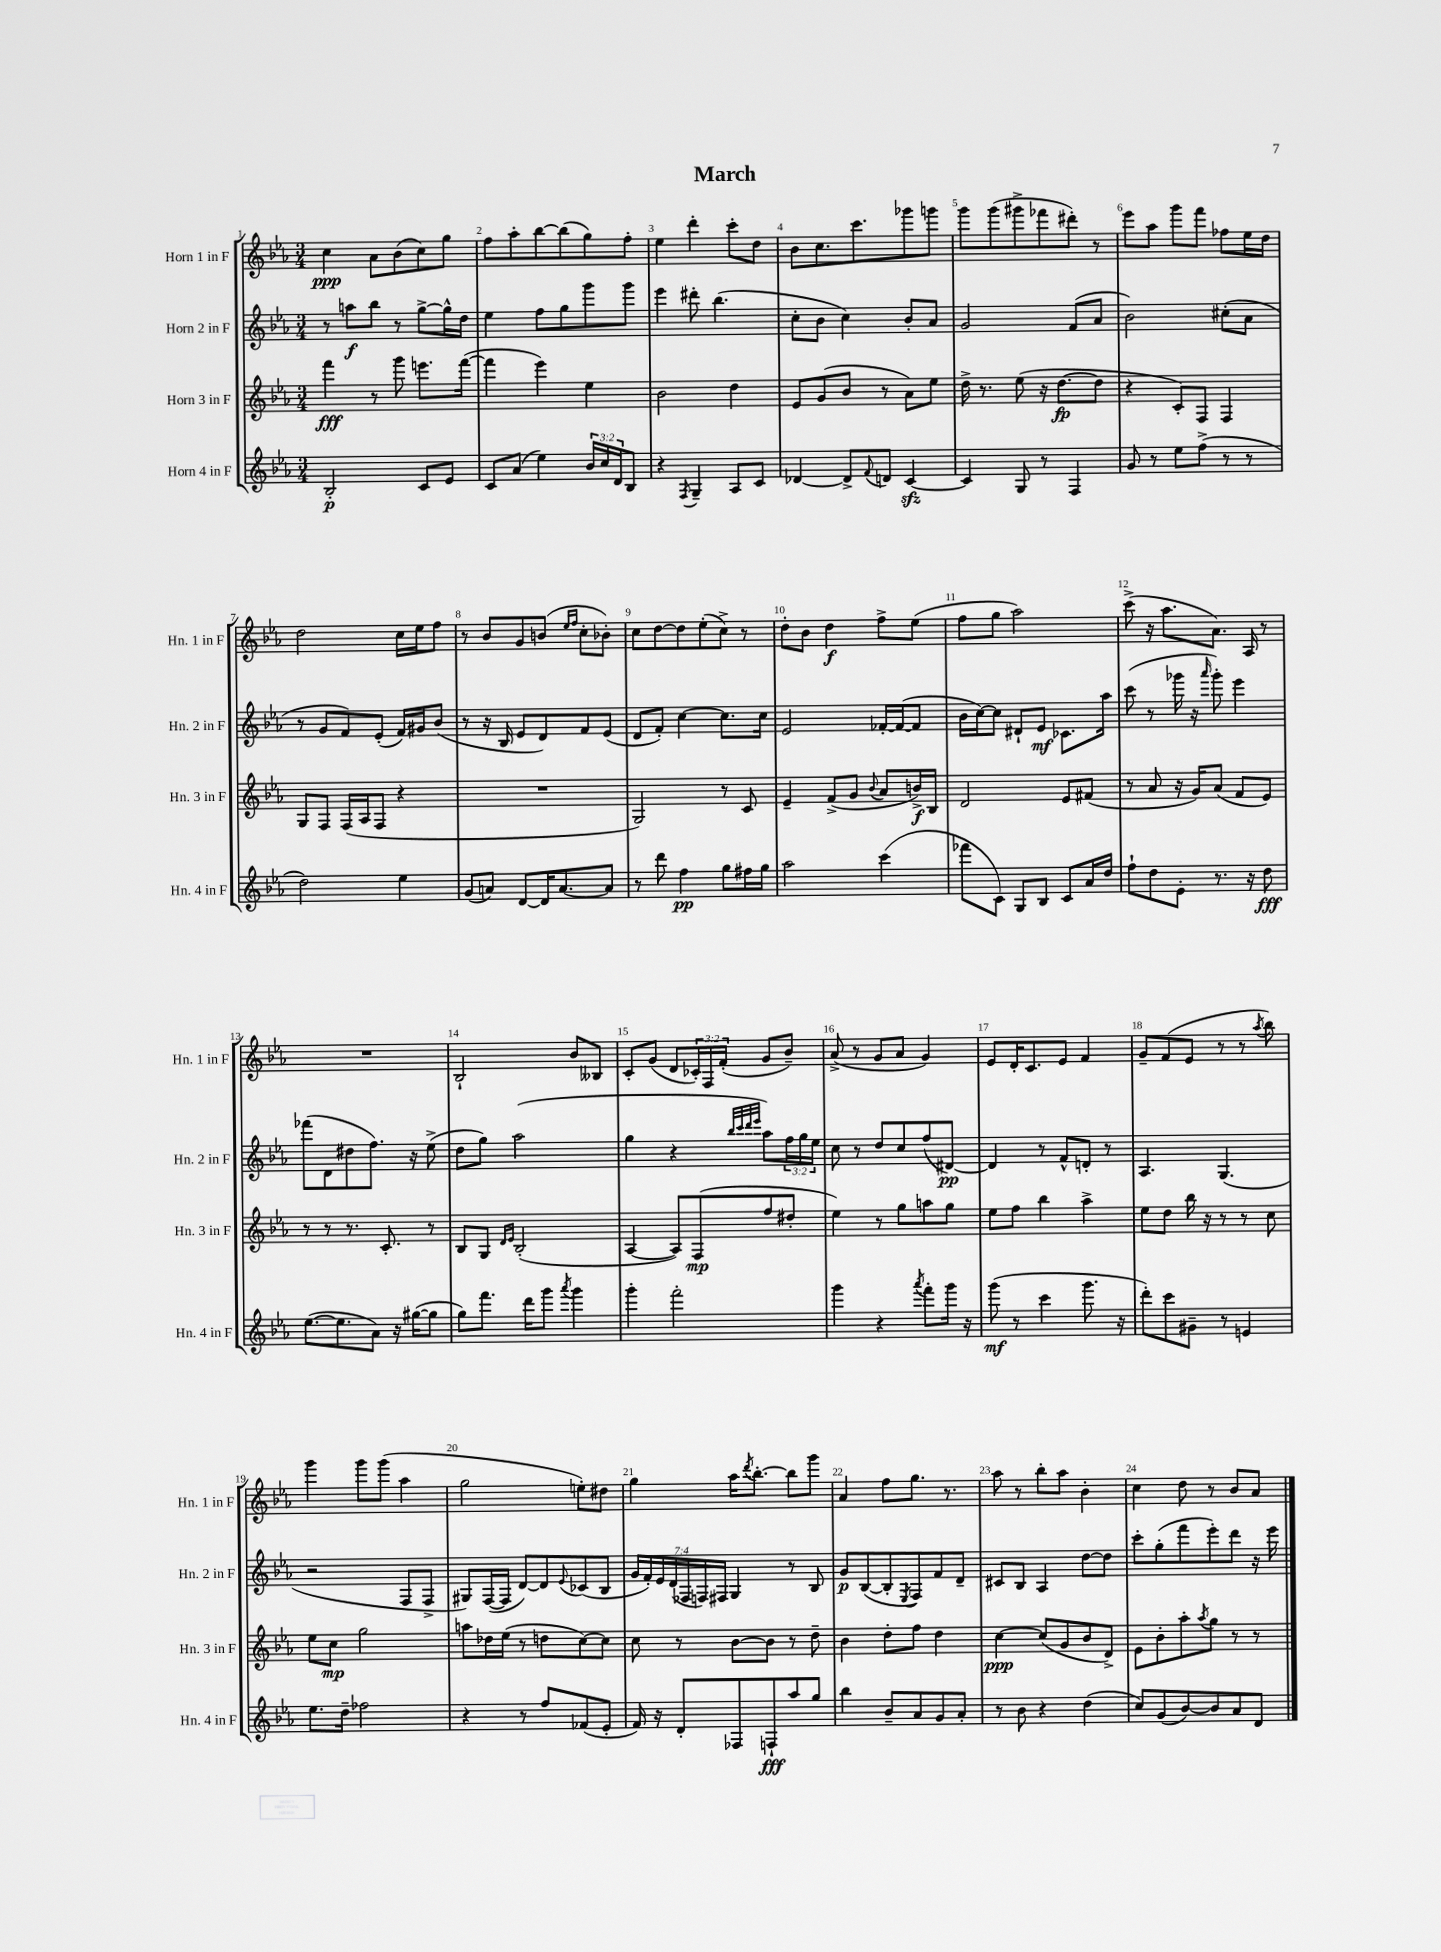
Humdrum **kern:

**kern	**dynam	**kern	**dynam	**kern	**dynam	**kern	**dynam
*part4	*part4	*part3	*part3	*part2	*part2	*part1	*part1
*staff4	*staff4	*staff3	*staff3	*staff2	*staff2	*staff1	*staff1
*I"Horn 4 in F	*	*I"Horn 3 in F	*	*I"Horn 2 in F	*	*I"Horn 1 in F	*
*I'Hn. 4 in F	*	*I'Hn. 3 in F	*	*I'Hn. 2 in F	*	*I'Hn. 1 in F	*
*clefG2	*	*clefG2	*	*clefG2	*	*clefG2	*
*k[b-e-a-]	*	*k[b-e-a-]	*	*k[b-e-a-]	*	*k[b-e-a-]	*
*M3/4	*	*M3/4	*	*M3/4	*	*M3/4	*
=1	=1	=1	=1	=1	=1	=1	=1
2B-'/	p	4fff\	fff	8r	.	4cc\	ppp
.	.	.	.	8aan\L	f	.	.
.	.	8r	.	8bb-\J	.	8a-\L	.
.	.	8ggg\	.	8r	.	(8b-\	.
8c/L	.	8.eeen\L	.	[8gg^\L	.	8cc\)	.
8e-/J	.	.	.	16gg^^\L]	.	8gg\J	.
.	.	([16fff\Jk	.	16dd\JJ	.	.	.
=2	=2	=2	=2	=2	=2	=2	=2
8c/L	.	4fff\]	.	4ee-\	.	8ff\L	.
(8a-/J	.	.	.	.	.	8aa-'\	.
4ee-\)	.	4eee-\)	.	8ff\L	.	[8bb-\	.
.	.	.	.	8gg\	.	(8bb-\]	.
24b-/LL	.	4ee-\	.	8ggg\	.	8gg\)	.
24cc/	.	.	.	.	.	.	.
24d/J	.	.	.	.	.	.	.
8B-/J	.	.	.	8ggg\J	.	8ff'\J	.
=3	=3	=3	=3	=3	=3	=3	=3
4r	.	2b-\	.	4eee-\	.	4ee-\	.
8qF/	.	.	.	.	.	.	.
4G~/	.	.	.	8ddd#X'\	.	4ddd'\	.
.	.	.	.	(4.bb-\	.	.	.
8A-/L	.	4dd\	.	.	.	8ccc'\L	.
8c/J	.	.	.	.	.	8dd\J	.
=4	=4	=4	=4	=4	=4	=4	=4
[4d-X/	.	8e-/L	.	8cc'\L	.	8b-\L	.
.	.	(8g/	.	8b-\J	.	8.cc\	.
8d-^/L]	.	8b-/J	.	4cc\)	.	.	.
.	.	.	.	.	.	8.ccc\	.
8qqf/	.	.	.	.	.	.	.
8dn/J	.	8r	.	.	.	.	.
[4czz/	.	8a-\L)	.	8b-'/L	.	8ggg-X\	.
.	.	8ee-\J	.	8a-/J	.	8gggn\J	.
=5	=5	=5	=5	=5	=5	=5	=5
4c/]	.	16dd^\	.	2g/	.	8ggg\L	.
.	.	8.r	.	.	.	.	.
.	.	.	.	.	.	(8ggg\	.
8G/	.	(8ee-\	.	.	.	8ggg#X^\	.
8r	.	16r	.	.	.	8fff-X\	.
.	.	[8.dd\L	fp	.	.	.	.
4F/	.	.	.	(8f/L	.	8ddd#X'\J)	.
.	.	8dd\J]	.	8a-/J	.	8r	.
=6	=6	=6	=6	=6	=6	=6	=6
8g/	.	4r	.	2b-\)	.	8eee-\L	.
8r	.	.	.	.	.	8aa-\J	.
8ee-\L	.	8c'/L)	.	.	.	8ggg\L	.
(8ff^\J	.	8F/J	.	.	.	8fff\J	.
8r	.	4F/	.	(8cc#X'\L	.	8ff-X\L	.
8r	.	.	.	8a-\J	.	16ee-\L	.
.	.	.	.	.	.	16dd\JJ	.
!!LO:LB:g=z
=7	=7	=7	=7	=7	=7	=7	=7
2dd\)	.	8G/L	.	8r	.	2dd\	.
.	.	8F/J	.	8g/L	.	.	.
.	.	(16F/LL	.	8f/)	.	.	.
.	.	16A-/J	.	.	.	.	.
.	.	8F/J	.	(8e-'/J	.	.	.
4ee-\	.	4r	.	16f/LL)	.	16cc\LL	.
.	.	.	.	16g#X/J	.	16ee-\J	.
.	.	.	.	(8b-/J	.	8ff\J	.
=8	=8	=8	=8	=8	=8	=8	=8
(8g/L	.	2.r	.	8r	.	8r	.
8an/J)	.	.	.	16r	.	8b-/L	.
.	.	.	.	16B-/	.	.	.
[8d/L	.	.	.	8e-/L	.	8g/	.
16d/K]	.	.	.	8d/)	.	(8bn/J	.
[8.a/	.	.	.	.	.	.	.
.	.	.	.	.	.	16qqee-/LL	.
.	.	.	.	.	.	16qqff/JJ	.
.	.	.	.	8f/	.	8cc'\L	.
8a/J]	.	.	.	(8e-/J	.	8b-X'\J)	.
=9	=9	=9	=9	=9	=9	=9	=9
8r	.	2G/)	.	8d/L	.	8cc\L	.
8ddd\	.	.	.	8f'/J)	.	[8dd\	.
4ff\	pp	.	.	[4cc\	.	8dd\]	.
.	.	.	.	.	.	(8ee-'\	.
8gg\L	.	8r	.	8.cc\L]	.	8cc^\J)	.
16ff#X\L	.	8c/	.	.	.	8r	.
16gg\JJ	.	.	.	16cc\Jk	.	.	.
=10	=10	=10	=10	=10	=10	=10	=10
2aa-\	.	4e-~/	.	2e-/	.	8dd'\L	.
.	.	.	.	.	.	8b-\J	.
.	.	(8f^/L	.	.	.	4dd\	f
.	.	8g/J	.	.	.	.	.
.	.	8qqb-/	.	.	.	.	.
(4ccc\	.	8a-/L	.	[16f-X'/LL	.	8ff^\L	.
.	.	.	.	(16f-/J_	.	.	.
.	.	16bn^/L)	f	8f-/J]	.	(8ee-\J	.
.	.	16B-/JJ	.	.	.	.	.
=11	=11	=11	=11	=11	=11	=11	=11
8fff-X\L	.	2d/	.	16b-\LL	.	8ff\L	.
.	.	.	.	[16cc\J)	.	.	.
8c\J)	.	.	.	8cc\J]	.	8gg\J	.
8G/L	.	.	.	8d#X`/L	.	2aa-\)	.
8B-/J	.	.	.	8e-/J	mf	.	.
8c/L	.	8e-/L	.	8.c-X\L	.	.	.
16a-/L	.	(8f#X/J	.	.	.	.	.
16dd/JJ	.	.	.	16aa-\Jk	.	.	.
=12	=12	=12	=12	=12	=12	=12	=12
8ff`\L	.	8r	.	(8ccc\	.	(8ccc^\	.
8dd\	.	8a-/	.	8r	.	16r	.
.	.	.	.	.	.	8.aa-\L	.
8e-'\J	.	16r	.	16ggg-X\	.	.	.
.	.	16g/KL)	.	16r	.	.	.
.	.	.	.	16qqaaa-/	.	.	.
8.r	.	(8a-/J	.	8ggg-'\)	.	8.a-\J)	.
.	.	8f/L	.	4eee-\	.	.	.
16r	.	.	.	.	.	16A-/	.
8dd\	fff	8e-/J)	.	.	.	8r	.
!!LO:LB:g=z
=13	=13	=13	=13	=13	=13	=13	=13
([8.ee-\L	.	8r	.	(8fff-X\L	.	2.r	.
.	.	8r	.	8d\	.	.	.
8.ee-\]	.	.	.	.	.	.	.
.	.	8.r	.	8dd#X\	.	.	.
8a-\J)	.	.	.	8.ff\J)	.	.	.
.	.	8.c'/	.	.	.	.	.
16r	.	.	.	.	.	.	.
([16gg#X\KL	.	.	.	16r	.	.	.
8gg#\J]	.	8r	.	(8ee-^\	.	.	.
=14	=14	=14	=14	=14	=14	=14	=14
8gg\L)	.	8B-/L	.	8dd\L	.	2B-`/	.
8.fff\J	.	8G/J	.	8gg\J)	.	.	.
.	.	16qqd/LL	.	.	.	.	.
.	.	16qqe-/JJ	.	.	.	.	.
.	.	(2B-'/	.	(2aa-\	.	.	.
16ddd\KL	.	.	.	.	.	.	.
8ggg\J	.	.	.	.	.	.	.
8qaaa-/	.	.	.	.	.	.	.
4ggg\	.	.	.	.	.	8b-/L	.
.	.	.	.	.	.	8B--X/J	.
=15	=15	=15	=15	=15	=15	=15	=15
4ggg'\	.	[4A-/	.	4gg\	.	8c'/L	.
.	.	.	.	.	.	(8g/J	.
2fff'\	.	8A-/L])	.	4r	.	8d/L	.
.	.	(8F/	mp	.	.	24c-X'/L)	.
.	.	.	.	.	.	24F/	.
.	.	.	.	.	.	(24f'/JJ	.
.	.	.	.	32qqbb-/LLL	.	.	.
.	.	.	.	32qqccc/	.	.	.
.	.	.	.	32qqddd/	.	.	.
.	.	.	.	32qqeee-/JJJ	.	.	.
.	.	8ff/	.	8aa-\L)	.	8g/L	.
.	.	8dd#X'/J	.	24ff\L	.	8b-~/J)	.
.	.	.	.	24gg\	.	.	.
.	.	.	.	24ee-\JJ	.	.	.
=16	=16	=16	=16	=16	=16	=16	=16
4ggg\	.	4ee-\)	.	8cc\	.	(8a-^/	.
.	.	.	.	8r	.	8r	.
4r	.	8r	.	8dd/L	.	8g/L	.
.	.	8gg\L	.	8cc/	.	8a-/J	.
8qaaa-/	.	.	.	.	.	.	.
8fff'\L	.	8aan\	.	(8ff/	.	4g/)	.
16ggg\Jk	.	8gg\J	.	[8d#X/J)	pp	.	.
16r	.	.	.	.	.	.	.
=17	=17	=17	=17	=17	=17	=17	=17
(8ggg\	mf	8ee-\L	.	4d#/]	.	8e-/L	.
8r	.	8ff\J	.	.	.	16d'/K	.
.	.	.	.	.	.	8.c/	.
4ccc\	.	4bb-\	.	8r	.	.	.
.	.	.	.	8f^^/L	.	8e-/J	.
8.ggg\	.	4aa-^\	.	8dn'/J	.	4f/	.
.	.	.	.	8r	.	.	.
16r	.	.	.	.	.	.	.
=18	=18	=18	=18	=18	=18	=18	=18
8ddd'\L)	.	8ee-\L	.	4.A-/	.	8g~/L	.
8ccc\	.	8dd\J	.	.	.	(8f/	.
8g#X~\J	.	16bb-\	.	.	.	8e-/J	.
.	.	16r	.	.	.	.	.
8r	.	8r	.	(4.G/	.	8r	.
4en/	.	8r	.	.	.	8r	.
.	.	.	.	.	.	8qaa-/	.
.	.	8cc\	.	.	.	8bb-\)	.
!!LO:LB:g=z
=19	=19	=19	=19	=19	=19	=19	=19
8.ee-\L	.	8ee-\L	.	2r	.	4ggg\	.
.	.	8cc\J	mp	.	.	.	.
16dd~\Jk	.	.	.	.	.	.	.
2ff-X\	.	2gg\	.	.	.	8ggg\L	.
.	.	.	.	.	.	(8ggg\J	.
.	.	.	.	8F/L	.	4aa-\	.
.	.	.	.	8F^/J	.	.	.
=20	=20	=20	=20	=20	=20	=20	=20
4r	.	8aan\L	.	8G#X/L)	.	2gg\	.
.	.	16dd-X\L	.	([16F/L	.	.	.
.	.	(16ee-\JJ	.	16F/JJ]	.	.	.
8r	.	8r	.	[8d/L)	.	.	.
8ff/L	.	8ddn\L	.	8d/]	.	.	.
.	.	.	.	8qqe-/	.	.	.
(8f-X/	.	[8cc\)	.	(8c-X/	.	8een'\L)	.
8e-'/J	.	8cc\J]	.	8B-/J	.	8dd#X\J	.
=21	=21	=21	=21	=21	=21	=21	=21
16f/)	.	8cc\	.	28g/LL	.	4gg\	.
.	.	.	.	28f'/)	.	.	.
16r	.	.	.	.	.	.	.
.	.	.	.	28e-/	.	.	.
.	.	.	.	(28d/	.	.	.
8d'/L	.	8r	.	.	.	.	.
.	.	.	.	28F-X/	.	.	.
.	.	.	.	28Fn/)	.	.	.
.	.	.	.	28F#X/JJ	.	.	.
8F-X/	.	[8b-\L	.	4G/	.	16aa-\KL	.
.	.	.	.	.	.	8qddd/	.
.	.	.	.	.	.	[8.bb-'\J	.
8Fn`/	fff	8b-\J]	.	.	.	.	.
8aa-/	.	8r	.	8r	.	8bb-\L]	.
8gg/J	.	8dd~\	.	8B-/	.	8ggg\J	.
=22	=22	=22	=22	=22	=22	=22	=22
4bb-\	.	4b-\	.	8g/L	p	4a-/	.
.	.	.	.	([8B-/	.	.	.
8b-~/L	.	8dd'\L	.	8B-'/]	.	8ff\L	.
.	.	.	.	8qE-/	.	.	.
8a-/	.	8ff\J	.	8F/)	.	8.gg\J	.
8g/	.	4dd\	.	8f/	.	.	.
.	.	.	.	.	.	8.r	.
8a-'/J	.	.	.	8d~/J	.	.	.
=23	=23	=23	=23	=23	=23	=23	=23
8r	.	[4cc\	ppp	8c#X/L	.	8aa-\	.
8b-\	.	.	.	8B-/J	.	8r	.
4r	.	(8cc/L]	.	4A-/	.	8bb-'\L	.
.	.	8g/	.	.	.	8aa-\J	.
(4dd\	.	8b-/	.	[8dd\L	.	4b-'\	.
.	.	8d^/J)	.	8dd\J]	.	.	.
=24	=24	=24	=24	=24	=24	=24	=24
8cc/L)	.	8e-\L	.	8ccc'\L	.	4cc\	.
(8g/	.	8b-'\	.	(8gg'\	.	.	.
[8b-/)	.	8aa-'\	.	8fff\	.	8dd\	.
.	.	8qaa-/	.	.	.	.	.
8b-/]	.	8gg\J	.	8eee-'\)	.	8r	.
8a-/	.	8r	.	8ddd\J	.	8b-/L	.
8d/J	.	8r	.	16r	.	8a-/J	.
.	.	.	.	16eee-\	.	.	.
==	==	==	==	==	==	==	==
*-	*-	*-	*-	*-	*-	*-	*-
